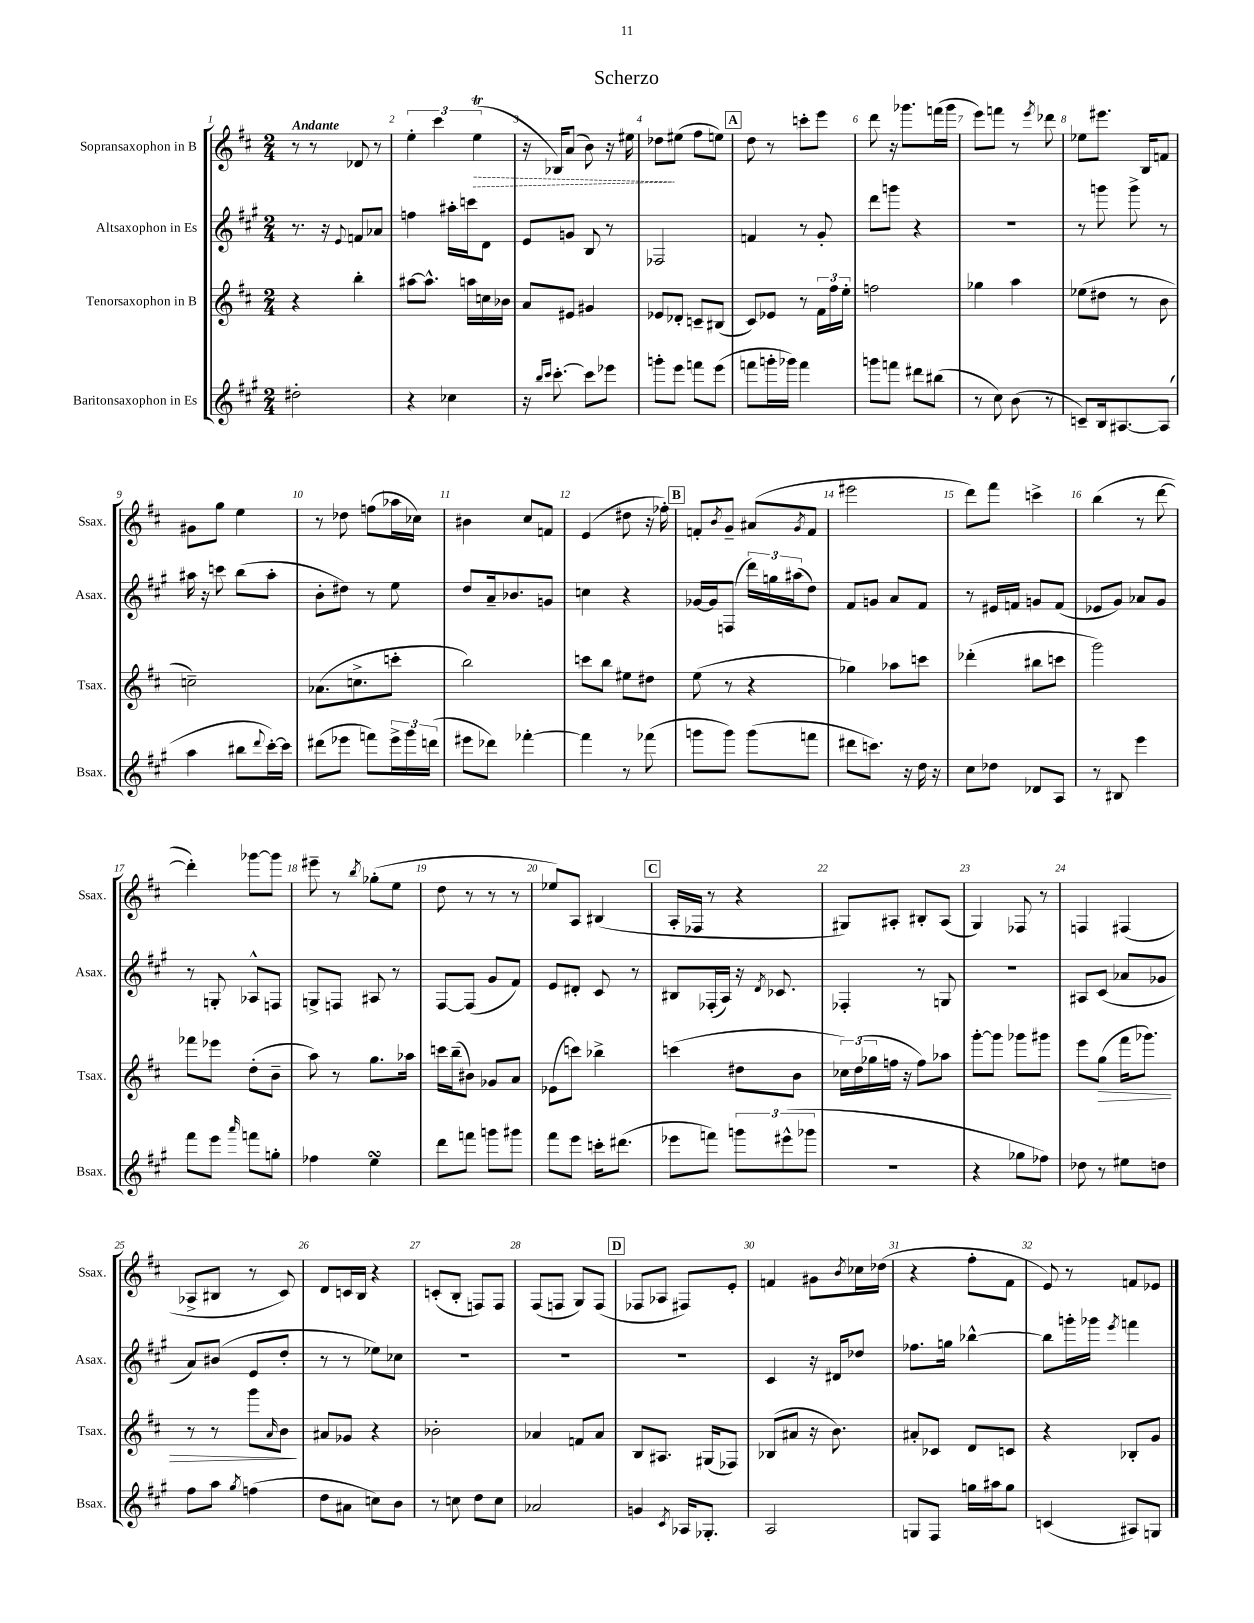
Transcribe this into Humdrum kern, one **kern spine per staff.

**kern	**kern	**kern	**kern
*staff4	*staff3	*staff2	*staff1
*clefG2	*clefG2	*clefG2	*clefG2
*k[f#c#g#]	*k[f#c#]	*k[f#c#g#]	*k[f#c#]
*M2/4	*M2/4	*M2/4	*M2/4
2dd#'	4r	8.r	8r
.	.	.	8r
.	.	16r	.
.	.	8qqe	.
.	4bb'	8f	8d-
.	.	8a-	8r
=	=	=	=
4r	[8aa#	4ff	6ee'
.	8.aa#^^]	.	.
.	.	.	6ccc#
4cc-	.	16aa#'	.
.	16aa	16ccc	.
.	.	.	(6ee
.	16cc	8d	.
.	16b-	.	.
=	=	=	=
16r	8a	8e	16r
16qqbb	.	.	.
16qqccc#	.	.	.
[8.ccc#'	.	.	16B-)
.	8e#	8g	(8a
8ccc#]	4g#	8B	8b)
8eee-	.	8r	16r
.	.	.	16ee#
=	=	=	=
8ggg'	8e-	2F-	8dd-
8eee	8d-'	.	(8ee#
8fff	8c~	.	8ff#
(8eee	(8B#	.	8ee)
=	=	=	=
8fff	8c#)	4f	8dd
16ggg'	8e-	.	8r
16ggg-)	.	.	.
4fff	8r	8r	8ccc'
.	24f#	8g#'	8eee
.	24ff#	.	.
.	24ee'	.	.
=	=	=	=
8ggg	2ff	8ddd	8ddd
8fff	.	8ggg	16r
.	.	.	8.ggg-
8ddd#	.	4r	.
(8bb#	.	.	(16fff
.	.	.	16ggg-
=	=	=	=
8r	4gg-	2r	8eee)
8cc#)	.	.	8fff
(8b	4aa	.	8r
.	.	.	8qeee
8r	.	.	8ddd-
=	=	=	=
8c~)	(8ee-	8r	8ee-
16B	8dd#	8ggg	8.eee#
[8.A#	.	.	.
.	8r	8ggg^	.
.	.	.	16B
(8A#]	8b	8r	8f
=	=	=	=
4aa	2cc~)	16aa#	8g#
.	.	16r	.
.	.	8ccc	8gg
8bb#	.	(8bb	4ee
8qqddd	.	.	.
[16ccc#')	.	8aa#'	.
16ccc#]	.	.	.
=	=	=	=
(8ddd#	(8.a-	8b'	8r
8eee-	.	8dd#)	8dd-
.	8.cc^	.	.
8fff)	.	8r	(8ff
24eee-^	8ccc'	8ee	16aa-
24ggg#	.	.	.
.	.	.	16cc-)
(24ddd	.	.	.
=	=	=	=
8eee#	2bb)	8dd	4b#
8ddd-)	.	16a~	.
.	.	8.b-	.
[4fff-'	.	.	8cc#
.	.	8g	8f
=	=	=	=
4fff-]	8ccc	4cc	(4e
.	8bb	.	.
8r	8ee#	4r	8dd#
(8fff-	8dd#	.	16r
.	.	.	16ff-')
=	=	=	=
8ggg	(8ee	[16g-	8f'
.	.	16g-]	.
.	.	.	8qb
8ggg)	8r	(8F	8g~
(8ggg	4r	24ddd)	(8a#
.	.	24gg	.
.	.	(24aa#	.
.	.	.	8qg
8fff	.	8dd)	8f
=	=	=	=
8ddd#	4gg-)	8f#	2eee#
8.ccc)	.	8g	.
.	8aa-	8a	.
16r	.	.	.
16dd	8ccc	8f#	.
16r	.	.	.
=	=	=	=
8cc#	(4ddd-'	8r	8ddd)
8dd-	.	16e#	8fff#
.	.	16f	.
8d-	8bb#	8g	4ccc^
8A	8ccc	(8f	.
=	=	=	=
8r	2ggg)	8e-	(4bb
8B#	.	8g#)	.
4eee	.	8a-	8r
.	.	8g#	[8ddd
=	=	=	=
8fff#	8fff-	8r	4ddd'])
8eee	8eee-	8G'	.
16qqaaa	.	.	.
8fff	(8dd'	8A-^^	[8ggg-
8gg'	8b~	8F	8ggg-]
=	=	=	=
4ff-	8aa)	8G^	8eee#~
.	8r	8F	8r
.	.	.	8qbb
4ee	8.gg	8A#	(8gg-'
.	.	8r	8ee
.	16aa-	.	.
=	=	=	=
8ddd	16ccc	[8F#	8dd
.	(16bb~	.	.
8fff	8b#)	(8F#]	8r
8ggg	8g-	8g#	8r
8ggg#	8a	8f#)	8r
=	=	=	=
8fff#	(8e-	8e	8ee-)
8eee	8ccc)	8d#'	8A
16ccc'	4bb-^	8c#	(4B#
(8.ddd#	.	.	.
.	.	8r	.
=	=	=	=
8eee-	(4ccc	8B#	16A'
.	.	.	16F-
8fff)	.	(16F-'	8r
.	.	16A)	.
12ggg	8dd#	16r	4r
.	.	8qd	.
.	.	8.c-	.
(12eee#^^	.	.	.
.	8b	.	.
12ggg-	.	.	.
=	=	=	=
2r	24cc-)	4F-'	8G#)
.	(24dd	.	.
.	24gg-	.	.
.	16ff	.	8A#'
.	16r	.	.
.	8ff)	8r	8B#'
.	8aa-	8G	(8A#
=	=	=	=
4r	[8ggg'	2r	4G)
.	8ggg]	.	.
8gg-	8ggg-	.	8F-
8ff-)	8ggg#	.	8r
=	=	=	=
8dd-	8eee	8A#	4F
8r	(8gg	(8c#	.
8ee#	16fff#	8a-	(4F#
.	8.ggg-)	.	.
8dd	.	8g-	.
=	=	=	=
8ff#	8r	8a)	8A-^
8aa	8r	(8b#	8B#
8qgg#	.	.	.
(4ff	8ggg	8e	8r
.	16qqa	.	.
.	8b	8dd'	8c#)
=	=	=	=
8dd	8a#	8r	8d
8a#	8g-	8r	16c
.	.	.	16B
8cc)	4r	8ee-)	4r
8b	.	8cc-	.
=	=	=	=
8r	2b-'	2r	(8c'
8cc	.	.	8B'
8dd	.	.	8F)
8cc	.	.	8F
=	=	=	=
2a-	4a-	2r	(8F#
.	.	.	8F
.	8f	.	8G)
.	8a-	.	(8F
=	=	=	=
4g	8B	2r	8F-
.	8.A#	.	8A-
8qc#	.	.	.
16A-	.	.	8F#)
8.G-'	(16G#	.	.
.	8F-)	.	8e'
=	=	=	=
2A	(8B-	4c#	4f
.	8a#	.	.
.	16r	16r	8g#
.	8.b)	16d#	.
.	.	.	8qb
.	.	8dd-	16cc-
.	.	.	(16dd-
=	=	=	=
8G	8a#'	8.ff-	4r
8F#	8c-	.	.
.	.	16gg	.
16gg	8d	[4bb-^^	8ff#'
16aa#	.	.	.
8gg	8c	.	8f#
=	=	=	=
(4c	4r	8bb-]	8e)
.	.	16ggg'	8r
.	.	16ggg-	.
.	.	8qeee	.
8A#)	8B-'	4fff	8f
8G	8g	.	8e-
==	==	==	==
*-	*-	*-	*-
